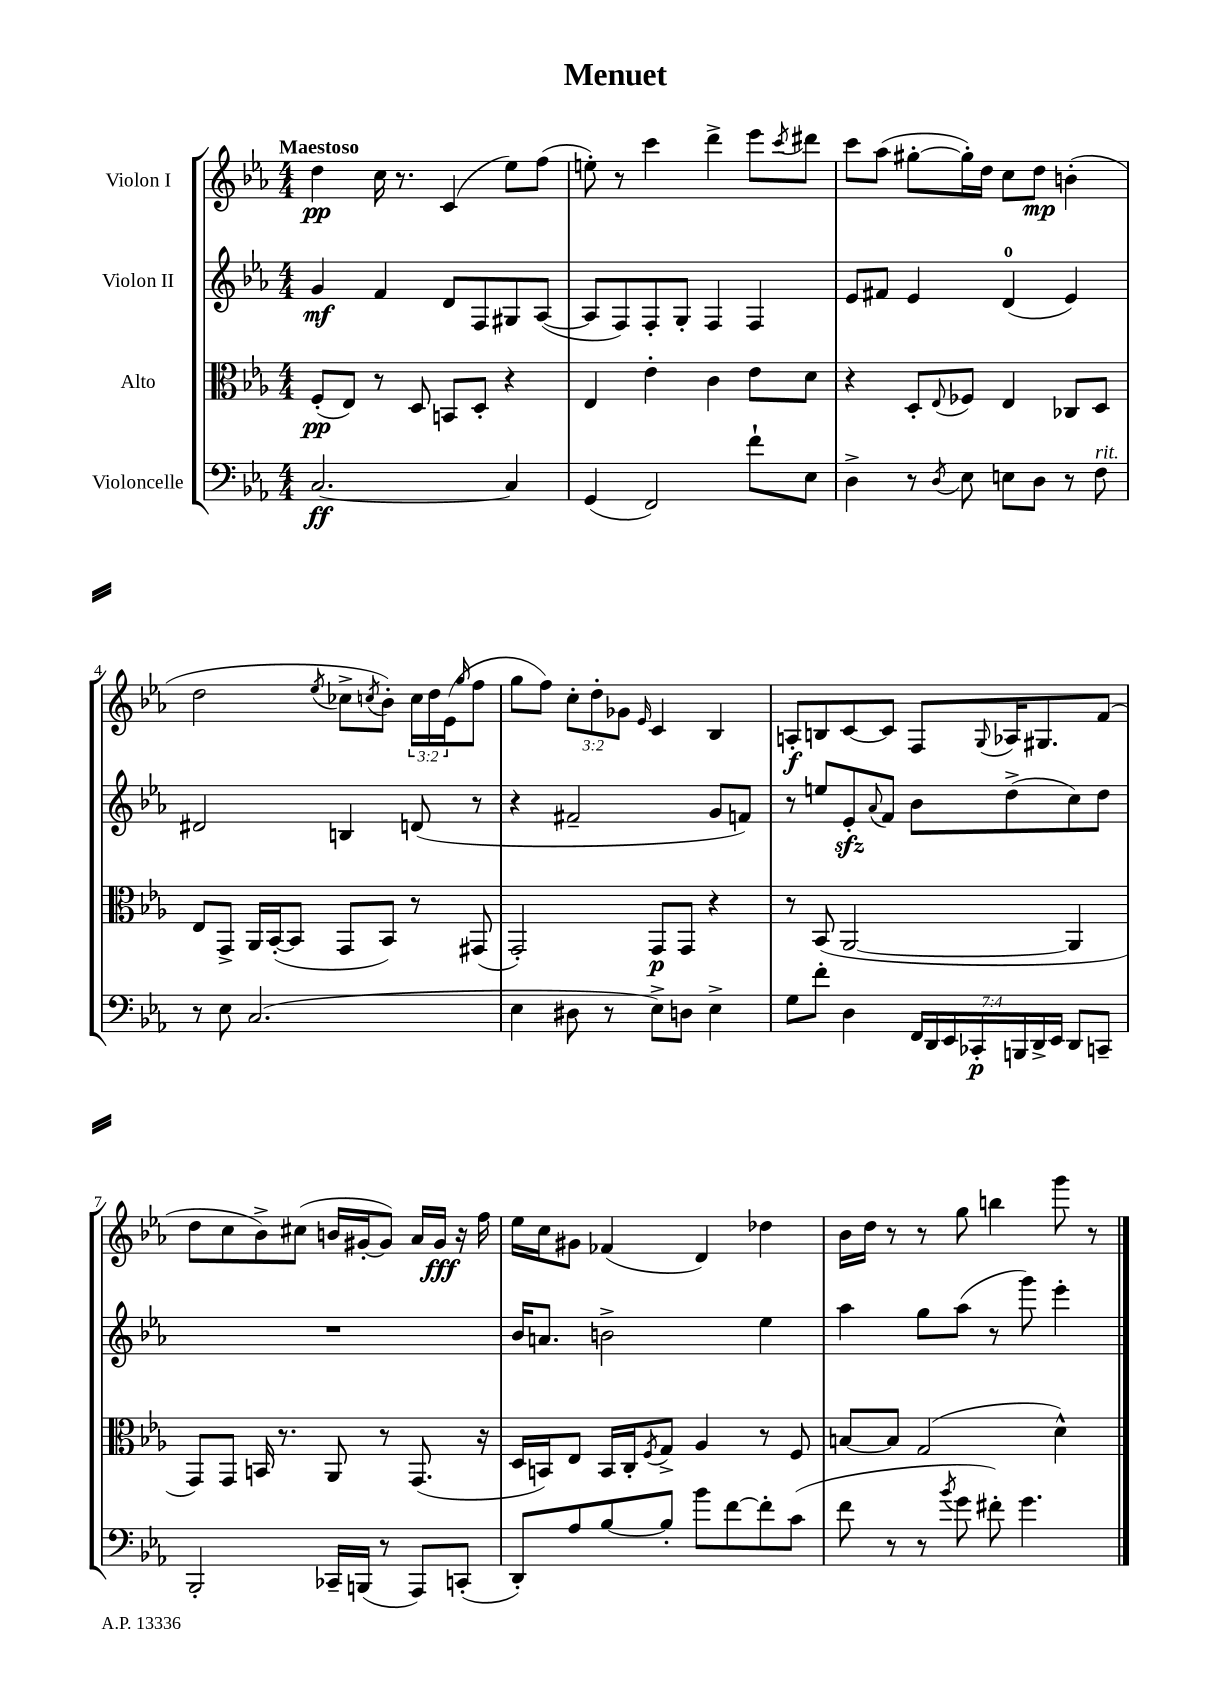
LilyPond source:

\header { title = "Menuet" }
<<
\new StaffGroup <<
\new Staff = "s0" \with { instrumentName = "Violon I" } {
    \clef treble \key ees \major \numericTimeSignature \time 4/4 \override Staff.TupletNumber.text = #tuplet-number::calc-fraction-text \tempo "Maestoso"
    d''4\pp c''16 r8. c'4( ees''8) f''8( |
    e''8-.) r8 c'''4 d'''4-> ees'''8 \acciaccatura { c'''8 } dis'''8 |
    c'''8 aes''8( gis''8~-. gis''16-.) d''16 c''8 d''8\mp b'4-.( |
    d''2 \acciaccatura { ees''8 } ces''8-> \acciaccatura { c''8 } bes'8-.) \tuplet 3/2 { c''16 d''16 ees'16( } \grace { g''16 } f''8 |
    g''8 f''8) \tuplet 3/2 { c''8-. d''8-. ges'8 } \grace { ees'16 } c'4 bes4 |
    a8-.\f b8 c'8~ c'8 f8 \appoggiatura { g8 } aes16 gis8. f'8( |
    d''8 c''8 bes'8->) cis''8( b'16 gis'16~-. gis'8) aes'16 gis'16\fff r16 f''16 |
    ees''16 c''16 gis'8 fes'4( d'4) des''4 |
    bes'16 d''16 r8 r8 g''8 b''4 g'''8 r8 \bar "|." |
}
\new Staff = "s1" \with { instrumentName = "Violon II" } {
    \clef treble \key ees \major \numericTimeSignature \time 4/4
    g'4\mf f'4 d'8 f8 gis8 aes8~( |
    aes8 f8) f8-. g8-. f4 f4 |
    ees'8 fis'8 ees'4 d'4-0( ees'4) |
    dis'2 b4 d'8( r8 |
    r4 fis'2-- g'8 f'8) |
    r8 e''8 ees'8-.\sfz \appoggiatura { aes'8 } f'8 bes'8 d''8->( c''8) d''8 |
    R1 |
    bes'16 a'8. b'2-> ees''4 |
    aes''4 g''8 aes''8( r8 g'''8) ees'''4-. \bar "|." |
}
\new Staff = "s2" \with { instrumentName = "Alto" } {
    \clef alto \key ees \major \numericTimeSignature \time 4/4
    f8-.\pp( ees8) r8 d8 b,8 d8-. r4 |
    ees4 ees'4-. c'4 ees'8 d'8 |
    r4 d8-. \appoggiatura { ees8 } fes8 ees4 ces8 d8 |
    ees8 g,8-> aes,16 bes,16~-.( bes,8 g,8 bes,8) r8 gis,8( |
    g,2-.) g,8\p g,8 r4 |
    r8 bes,8( aes,2~ aes,4 |
    g,8) g,8 b,16 r8. aes,8 r8 g,8.( r16 |
    d16 b,16) ees8 b,16 c16-. \acciaccatura { f8 } g8-> aes4 r8 f8 |
    b8~ b8 g2( d'4-^) \bar "|." |
}
\new Staff = "s3" \with { instrumentName = "Violoncelle" } {
    \clef bass \key ees \major \numericTimeSignature \time 4/4 \override Staff.TupletNumber.text = #tuplet-number::calc-fraction-text
    c2.~\ff c4 |
    g,4( f,2) f'8-! ees8 |
    d4-> r8 \acciaccatura { d8 } ees8 e8 d8 r8 f8^\markup { \italic "rit." } |
    r8 ees8 c2.( |
    ees4 dis8 r8 ees8->) d8 ees4-> |
    g8 f'8-. d4 \tuplet 7/4 { f,16 d,16 ees,16 ces,16-.\p b,,16 d,16-> ees,16 } d,8 c,8-- |
    bes,,2-. ces,16-- b,,16( r8 aes,,8) c,8-.( |
    d,8-.) aes8 bes8~ bes8-. bes'8 f'8~ f'8-. c'8( |
    f'8 r8 r8 \acciaccatura { bes'8 } g'8 fis'8-.) g'4. \bar "|." |
}
>>
>>
